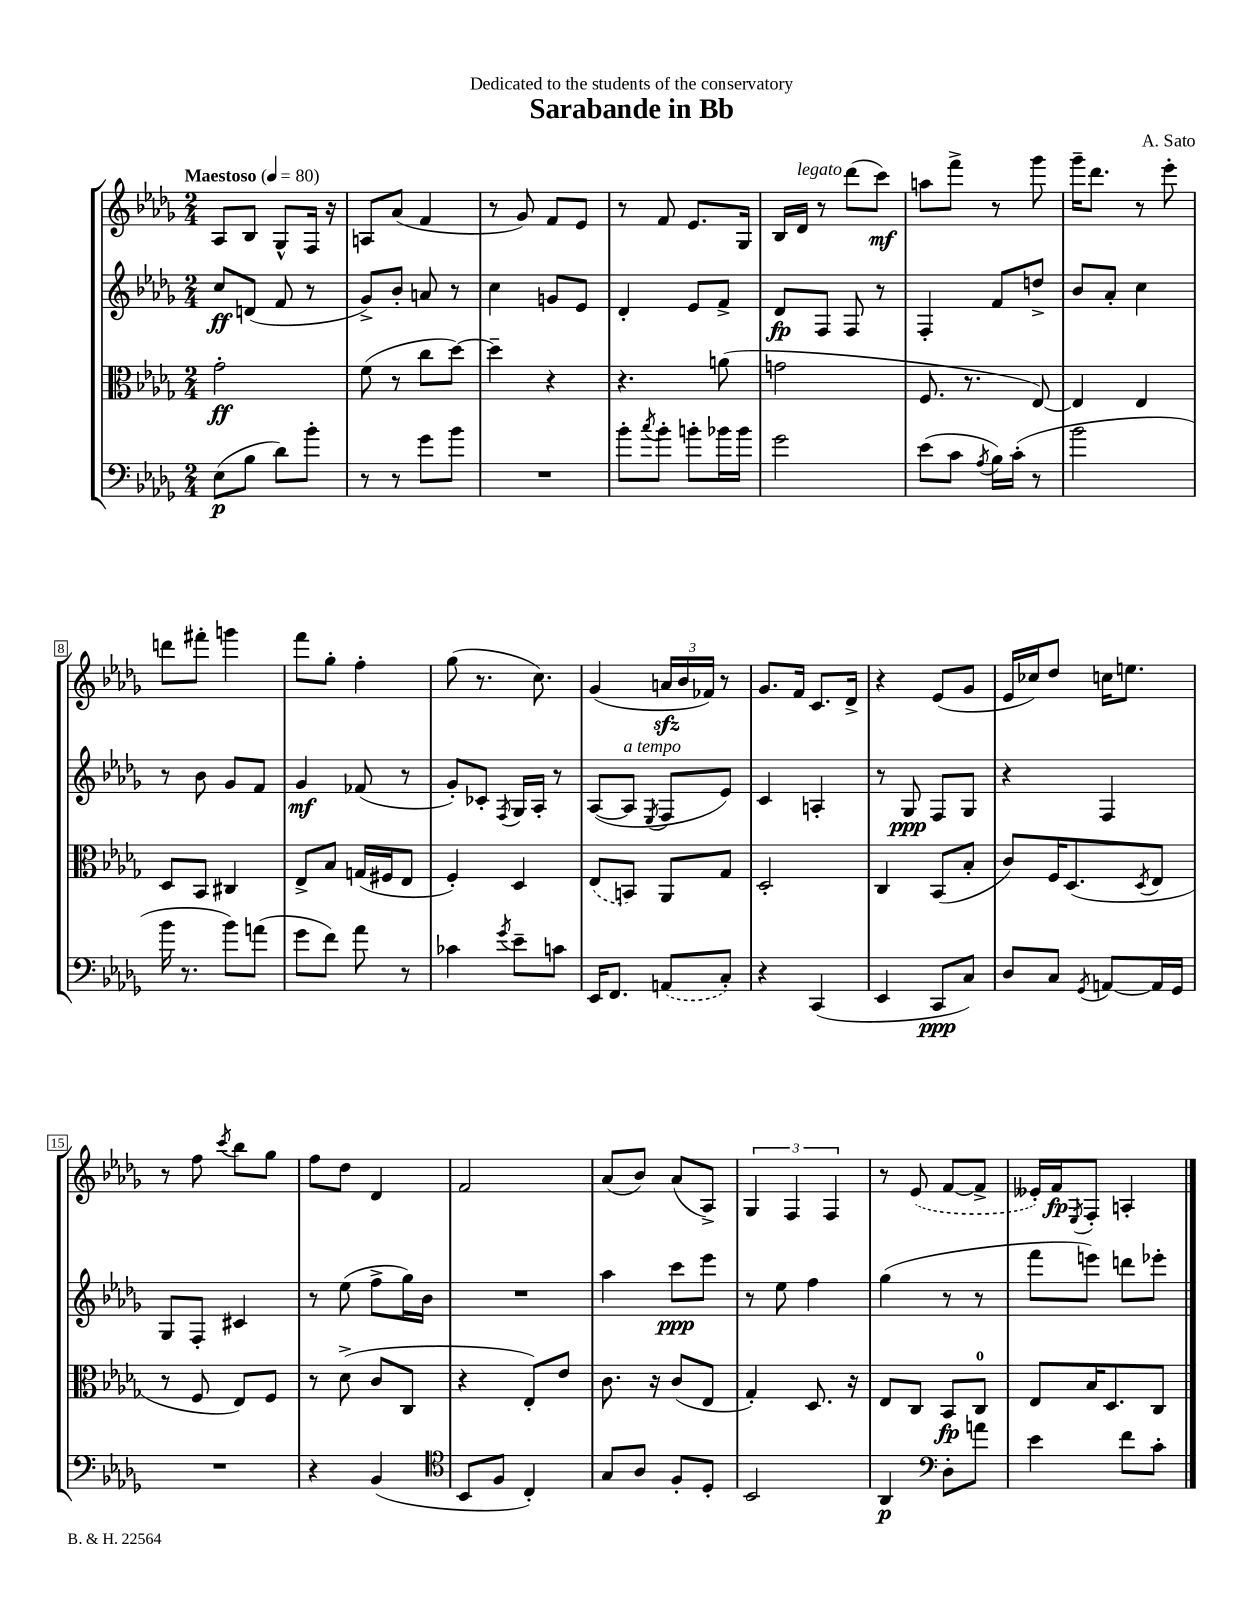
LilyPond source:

\header { title = "Sarabande in Bb" composer = "A. Sato" dedication = "Dedicated to the students of the conservatory" }
<<
\new StaffGroup <<
\new Staff = "s0" {
    \clef treble \key des \major \numericTimeSignature \time 2/4 \tempo "Maestoso" 4 = 80
    aes8 bes8 ges8-^ f16 r16 |
    a8 aes'8( f'4 |
    r8 ges'8) f'8 ees'8 |
    r8 f'8 ees'8. ges16 |
    bes16 des'16^\markup { \italic "legato" } r8 des'''8( c'''8\mf) |
    a''8 f'''8-> r8 ges'''8 |
    ges'''16-- des'''8. r8 ees'''8-. |
    d'''8 fis'''8-. g'''4 |
    f'''8 ges''8-. f''4-. |
    ges''8( r8. c''8.) |
    ges'4( \tuplet 3/2 { a'16\sfz bes'16 fes'16) } r8 |
    ges'8. f'16 c'8. des'16-> |
    r4 ees'8( ges'8 |
    ees'16 ces''16) des''8 c''16 e''8. |
    r8 f''8 \acciaccatura { c'''8 } bes''8 ges''8 |
    f''8 des''8 des'4 |
    f'2 |
    aes'8( bes'8) aes'8( aes8->) |
    \tuplet 3/2 { ges4 f4 f4 } |
    r8 \once \slurDashed ees'8( f'8~ f'8-> |
    eeses'16-.) f'16\fp \acciaccatura { ees8 } f8-. a4-. \bar "|." |
}
\new Staff = "s1" {
    \clef treble \key des \major \numericTimeSignature \time 2/4
    c''8\ff d'8( f'8 r8 |
    ges'8->) bes'8-. a'8 r8 |
    c''4 g'8 ees'8 |
    des'4-. ees'8 f'8-> |
    des'8\fp f8 f8 r8 |
    f4-. f'8 d''8-> |
    bes'8 aes'8-. c''4 |
    r8 bes'8 ges'8 f'8 |
    ges'4\mf fes'8( r8 |
    ges'8-.) ces'8-. \acciaccatura { f8 } ges16 aes16-. r8 |
    aes8~( aes8^\markup { \italic "a tempo" } \acciaccatura { ees8 } f8 ees'8) |
    c'4 a4-. |
    r8 ges8\ppp f8 ges8 |
    r4 f4 |
    ges8 f8-. cis'4 |
    r8 ees''8( f''8-> ges''16) bes'16 |
    R2 |
    aes''4 c'''8\ppp ees'''8 |
    r8 ees''8 f''4 |
    ges''4( r8 r8 |
    f'''8 e'''8) d'''8 ees'''8-. \bar "|." |
}
\new Staff = "s2" {
    \clef alto \key des \major \numericTimeSignature \time 2/4
    ges'2-.\ff |
    f'8( r8 c''8 des''8~) |
    des''4-- r4 |
    r4. a'8( |
    g'2 |
    f8. r8. ees8~) |
    ees4 ees4 |
    des8 bes,8 cis4 |
    ees8-> bes8 g16( fis16 ees8 |
    f4-.) des4 |
    \once \slurDashed ees8( b,8) aes,8 ges8 |
    des2-. |
    c4 bes,8( bes8-. |
    c'8) f16 des8.( \acciaccatura { des8 } ees8 |
    r8 f8 ees8) f8 |
    r8 des'8->( c'8 c8 |
    r4 ees8-.) ees'8 |
    c'8. r16 c'8( ees8 |
    ges4-.) des8. r16 |
    ees8 c8 bes,8\fp c8-0 |
    ees8 bes16 des8. c8 \bar "|." |
}
\new Staff = "s3" {
    \clef bass \key des \major \numericTimeSignature \time 2/4
    ees8\p( bes8 des'8) bes'8-. |
    r8 r8 ges'8 bes'8 |
    R2 |
    bes'8-. \acciaccatura { c''8 } bes'8-. b'8-. bes'16 bes'16 |
    ges'2 |
    ees'8( c'8 \acciaccatura { aes8 } bes16) c'16-.( r8 |
    bes'2 |
    bes'16 r8. bes'8) a'8( |
    ges'8 f'8) aes'8 r8 |
    ces'4 \acciaccatura { ges'8 } ees'8-- c'8 |
    ees,16 f,8. \once \slurDashed a,8( c8-.) |
    r4 c,4( |
    ees,4 c,8\ppp c8) |
    des8 c8 \acciaccatura { ges,8 } a,8~ a,16 ges,16 |
    R2 |
    r4 bes,4( |
    \clef tenor bes,8 f8 c4-.) |
    ges8 aes8 f8-. des8-. |
    bes,2 |
    aes,4\p \clef bass des8-. a'8 |
    ees'4 f'8 c'8-. \bar "|." |
}
>>
>>
\layout { \context { \Score \override BarNumber.stencil = #(make-stencil-boxer 0.1 0.3 ly:text-interface::print) } }
